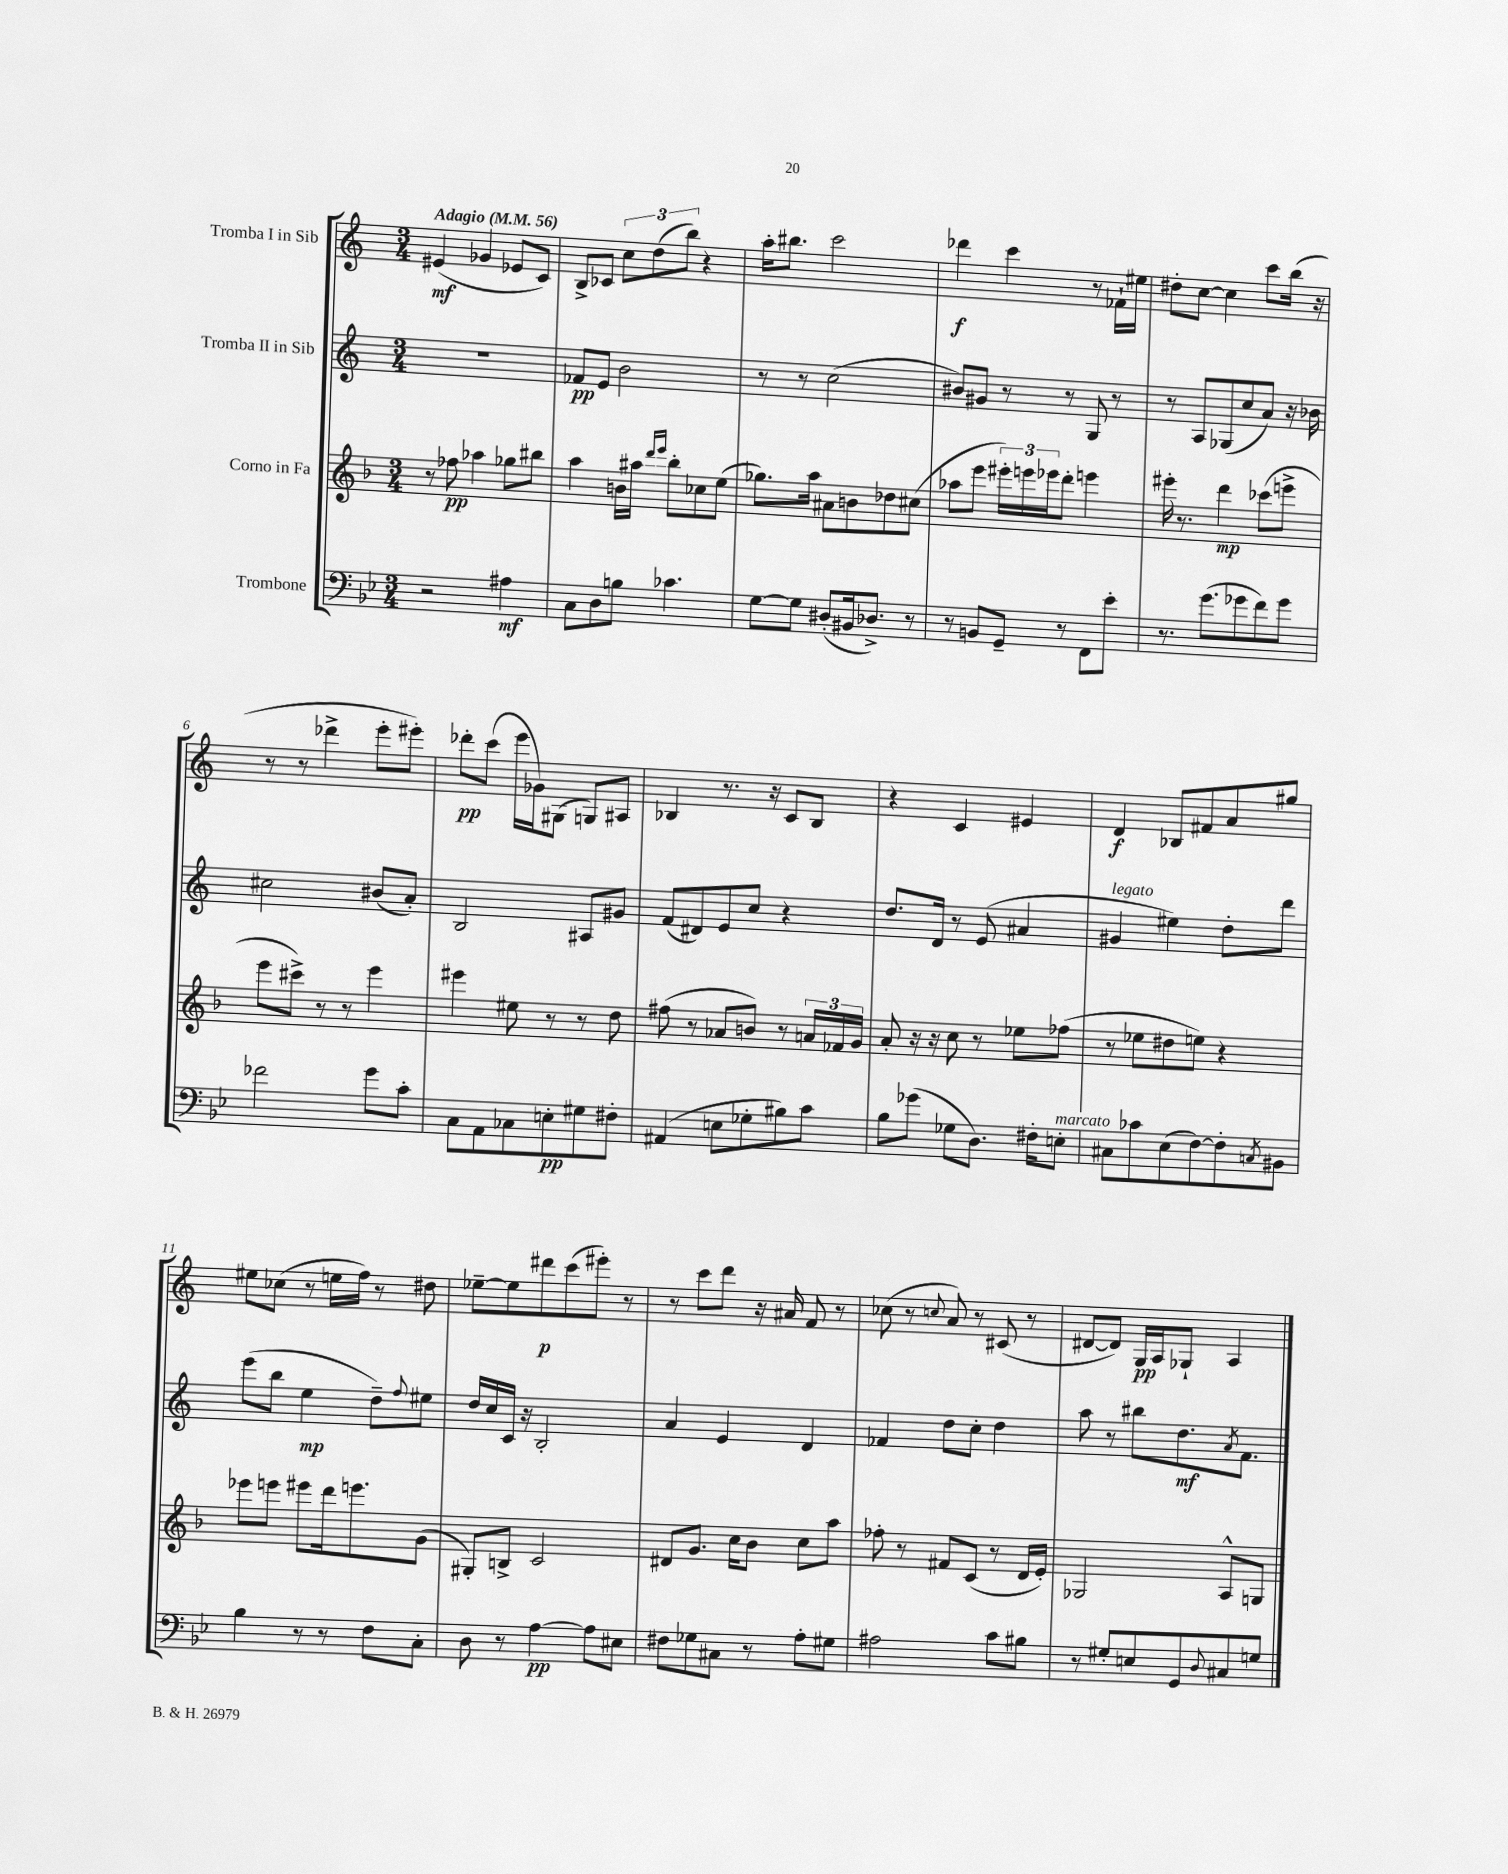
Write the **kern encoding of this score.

**kern	**dynam	**kern	**dynam	**kern	**dynam	**kern	**dynam
*part4	*part4	*part3	*part3	*part2	*part2	*part1	*part1
*staff4	*staff4	*staff3	*staff3	*staff2	*staff2	*staff1	*staff1
*I"Trombone	*	*I"Corno in Fa	*	*I"Tromba II in Sib	*	*I"Tromba I in Sib	*
*clefF4	*	*clefG2	*	*clefG2	*	*clefG2	*
*k[b-e-]	*	*k[b-]	*	*k[]	*	*k[]	*
*M3/4	*	*M3/4	*	*M3/4	*	*M3/4	*
*MM56	*	*MM56	*	*MM56	*	*MM56	*
=1	=1	=1	=1	=1	=1	=1	=1
!	!	!	!	!	!	!LO:TX:a:B:t=Adagio	!
2r	.	8r	.	2.r	.	(4e#X/	mf
.	.	8ff-X\	pp	.	.	.	.
.	.	4aa-X\	.	.	.	4g-X/	.
4A#X\	mf	8gg-X\L	.	.	.	8e-X/L	.
.	.	8bb#X\J	.	.	.	8c/J)	.
=2	=2	=2	=2	=2	=2	=2	=2
8C\L	.	4aa\	.	8f-X/L	pp	8B^/L	.
8D\	.	.	.	8e/J	.	8c-X/J	.
8Bn\J	.	16bn\LL	.	2b\	.	12cc\L	.
.	.	16aa#X\JJ	.	.	.	.	.
.	.	.	.	.	.	(12dd\	.
.	.	16qqddd/LL	.	.	.	.	.
.	.	16qqeee/JJ	.	.	.	.	.
4.c-X\	.	8bb-'\L	.	.	.	.	.
.	.	.	.	.	.	12bb\J)	.
.	.	8cc-X\	.	.	.	4r	.
.	.	(8ee\J	.	.	.	.	.
=3	=3	=3	=3	=3	=3	=3	=3
[8G\L	.	8.gg-X\L)	.	8r	.	16aa'\KL	.
.	.	.	.	.	.	8.bb#X\J	.
8G\J]	.	.	.	8r	.	.	.
.	.	16aa\Jk	.	.	.	.	.
(8D#X'/L	.	8a#X\L	.	(2cc\	.	2ccc\	.
16BB#X/k	.	8bn\	.	.	.	.	.
8.D-X^/J)	.	.	.	.	.	.	.
.	.	8dd-X\	.	.	.	.	.
8r	.	(8cc#X\J	.	.	.	.	.
=4	=4	=4	=4	=4	=4	=4	=4
8r	.	8aa-X\L	.	8b#X/L)	.	4ddd-X\	f
8BBn/L	.	8eee\J	.	8g#X/J	.	.	.
8GG~/J	.	24eee#X'\LL)	.	8r	.	4ccc\	.
.	.	24eeen\	.	.	.	.	.
.	.	24eee-X\J	.	.	.	.	.
8r	.	8ddd'\J	.	8r	.	.	.
8FF\L	.	4eeen\	.	8G/	.	8r	.
8e-'\J	.	.	.	8r	.	16f-X`\LL	.
.	.	.	.	.	.	16ee#X\JJ	.
=5	=5	=5	=5	=5	=5	=5	=5
8.r	.	16eee#X'\	.	8r	.	8dd#X'\L	.
.	.	8.r	.	.	.	.	.
.	.	.	.	8A/L	.	[8cc\J	.
(8.g\L	.	.	.	.	.	.	.
.	.	4ddd\	mp	(8G-X/	.	4cc\]	.
8g-X\	.	.	.	8cc/	.	.	.
8f\)	.	(8ccc-X\L	.	8a/J)	.	8ccc\L	.
8g-\J	.	8eeen^\J	.	16r	.	(16bb\Jk	.
.	.	.	.	16b-X\	.	16r	.
!!LO:LB:g=z
=6	=6	=6	=6	=6	=6	=6	=6
2f-X\	.	8eee\L	.	2cc#X\	.	8r	.
.	.	8ccc#X^\J)	.	.	.	8r	.
.	.	8r	.	.	.	4ddd-X^\	.
.	.	8r	.	.	.	.	.
8g\L	.	4eee\	.	(8b#X/L	.	8eee'\L	.
8c'\J	.	.	.	8a'/J)	.	8eee#X'\J)	.
=7	=7	=7	=7	=7	=7	=7	=7
8C\L	.	4eee#X\	.	2B/	.	8ddd-X'\L	pp
8AA\	.	.	.	.	.	(8ccc\J	.
8C-X\	.	8ee#X\	.	.	.	16eee\LL	.
.	.	.	.	.	.	16g-X\J)	.
8En'\	pp	8r	.	.	.	(8G#X\J	.
8G#X\	.	8r	.	8A#X/L	.	8Gn/L)	.
8F#X'\J	.	8dd\	.	8g#X/J	.	8A#X/J	.
=8	=8	=8	=8	=8	=8	=8	=8
(4AA#X/	.	(8ff#X\	.	(8f/L	.	4B-X/	.
.	.	8r	.	8d#X/)	.	.	.
8En\L	.	8a-X/L	.	8e/	.	8.r	.
8G-X'\	.	8bn/J)	.	8cc/J	.	.	.
.	.	.	.	.	.	16r	.
8B#X\)	.	8r	.	4r	.	8c/L	.
8c\J	.	24an/LL	.	.	.	8B-/J	.
.	.	24f-X/	.	.	.	.	.
.	.	24g/JJ	.	.	.	.	.
=9	=9	=9	=9	=9	=9	=9	=9
8B-\L	.	8a'/	.	8.dd/L	.	4r	.
(8g-X\J	.	16r	.	.	.	.	.
.	.	16r	.	16d/Jk	.	.	.
8G-X\L	.	8cc\	.	8r	.	4c/	.
8.D\J)	.	8r	.	(8e/	.	.	.
.	.	8ee-X\L	.	4a#X/	.	4e#X/	.
16F#X'\KL	.	.	.	.	.	.	.
!LO:TX:a:i:t=marcato	!	!	!	!	!	!	!
8En'\J	.	(8ff-X\J	.	.	.	.	.
=10	=10	=10	=10	=10	=10	=10	=10
!	!	!	!	!LO:TX:a:i:t=legato	!	!	!
8C#X\L	.	8r	.	4g#X/	.	4d/	f
8c-X\	.	8ee-X\L	.	.	.	.	.
(8E-\	.	8dd#X\	.	4ee#X\)	.	8B-X/L	.
[8F\)	.	8een\J)	.	.	.	8f#X/	.
8F'\]	.	4r	.	8dd'\L	.	8a/	.
8qCn/	.	.	.	.	.	.	.
8BB#X\J	.	.	.	8ddd\J	.	8gg#X/J	.
!!LO:LB:g=z
=11	=11	=11	=11	=11	=11	=11	=11
4B-\	.	8eee-X\L	.	(8eee\L	.	8ee#X\L	.
.	.	8eeen\J	.	8bb\J	.	(8cc-X\J	.
8r	.	8eee#X\L	.	4ee\	mp	8r	.
8r	.	16ddd\k	.	.	.	16een\LL	.
.	.	8.eeen\	.	.	.	16ff\JJ)	.
8F\L	.	.	.	8dd~\L)	.	8r	.
.	.	.	.	8qqff/	.	.	.
8C'\J	.	(8g\J	.	8ee#X\J	.	8dd#X\	.
=12	=12	=12	=12	=12	=12	=12	=12
8D\	.	8G#X'/L)	.	16dd/LL	.	[8ee-X~\L	.
.	.	.	.	16cc/	.	.	.
8r	.	8Bn^/J	.	16c/JJ	.	8ee-\]	.
.	.	.	.	16r	.	.	.
[4A\	pp	2c/	.	2B'/	.	8ddd#X\	p
.	.	.	.	.	.	(8ccc\	.
8A\L]	.	.	.	.	.	8eee#X'\J)	.
8E#X\J	.	.	.	.	.	8r	.
=13	=13	=13	=13	=13	=13	=13	=13
8F#X\L	.	8d#X/L	.	4a/	.	8r	.
8G-X\	.	8.g/J	.	.	.	8ccc\L	.
8C#X\J	.	.	.	4e/	.	8ddd\J	.
.	.	16cc\KL	.	.	.	.	.
8r	.	8b-\J	.	.	.	16r	.
.	.	.	.	.	.	16a#X/	.
8A'\L	.	8cc\L	.	4d/	.	8f/	.
8G#X\J	.	8aa\J	.	.	.	8r	.
=14	=14	=14	=14	=14	=14	=14	=14
2A#X\	.	8ff-X'\	.	4f-X/	.	(8cc-X\	.
.	.	8r	.	.	.	8r	.
.	.	.	.	.	.	8qqccn/	.
.	.	8f#X/L	.	8dd\L	.	8a/)	.
.	.	(8c/J	.	8cc'\J	.	8r	.
8c\L	.	8r	.	4dd\	.	(8c#X/	.
8B#X\J	.	16d/LL	.	.	.	8r	.
.	.	16e'/JJ)	.	.	.	.	.
=15	=15	=15	=15	=15	=15	=15	=15
8r	.	2G-X/	.	8aa\	.	[8d#X/L	.
8G#X'/L	.	.	.	8r	.	8d#/J])	.
8En/	.	.	.	8bb#X\L	.	16G/LL	pp
.	.	.	.	.	.	16A/J	.
8GG/	.	.	.	8.dd\	mf	8G-X`/J	.
8qqD/	.	.	.	.	.	.	.
8C#X/	.	8A^^/L	.	.	.	4A/	.
.	.	.	.	8qa/	.	.	.
.	.	.	.	8.f\J	.	.	.
8Gn/J	.	8Gn/J	.	.	.	.	.
==	==	==	==	==	==	==	==
*-	*-	*-	*-	*-	*-	*-	*-
